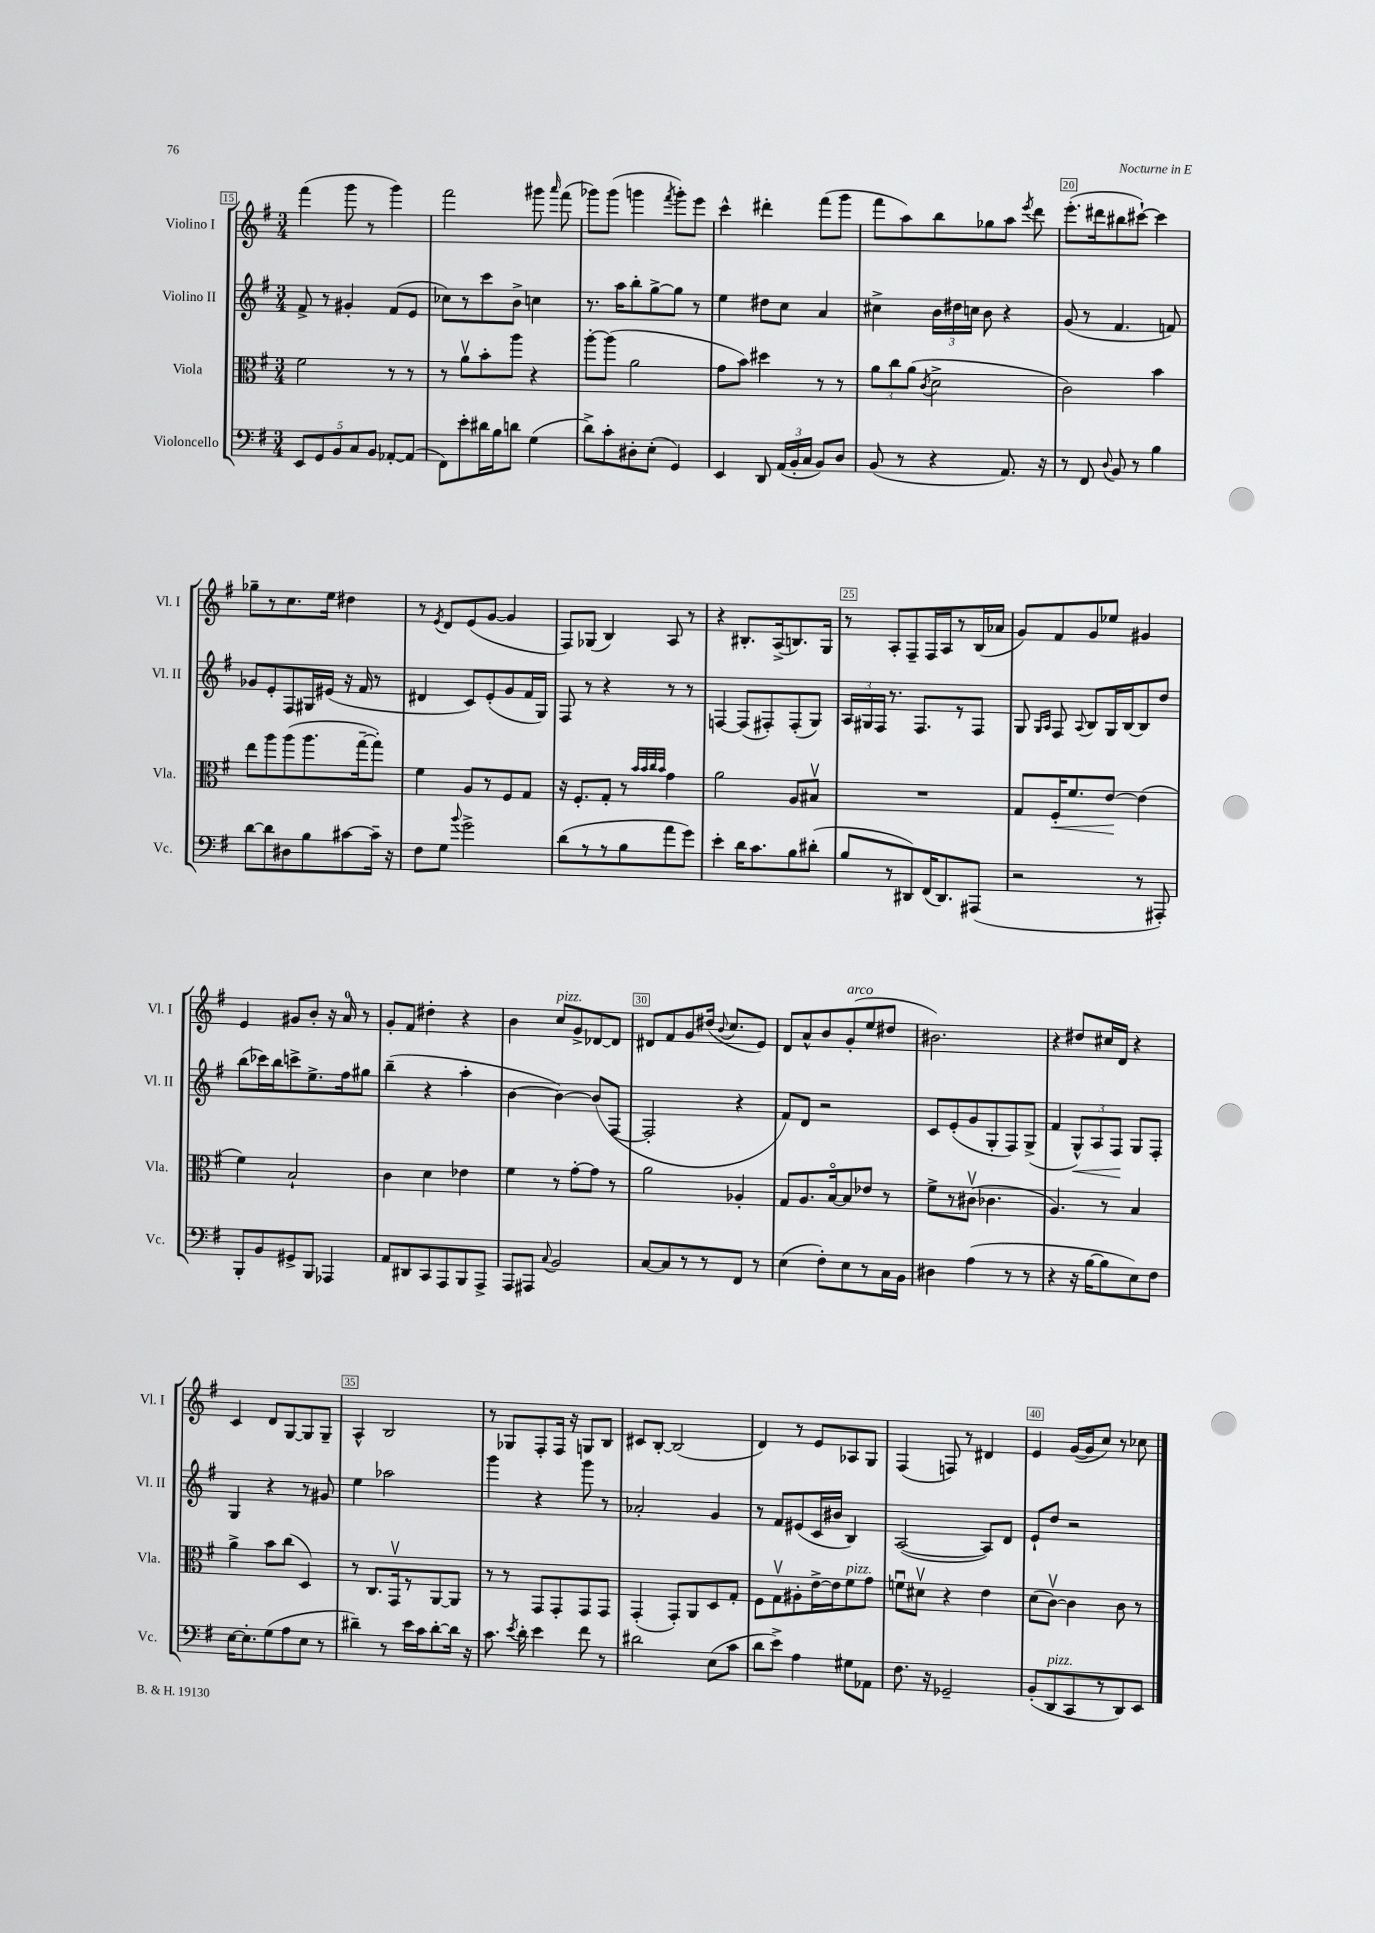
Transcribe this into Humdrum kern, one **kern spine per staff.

**kern	**kern	**dynam	**kern	**dynam	**kern
*part4	*part3	*part3	*part2	*part2	*part1
*staff4	*staff3	*staff3	*staff2	*staff2	*staff1
*I"Violoncello	*I"Viola	*	*I"Violino II	*	*I"Violino I
*I'Vc.	*I'Vla.	*	*I'Vl. II	*	*I'Vl. I
*clefF4	*clefC3	*	*clefG2	*	*clefG2
*k[f#]	*k[f#]	*	*k[f#]	*	*k[f#]
*M3/4	*M3/4	*	*M3/4	*	*M3/4
=15	=15	=15	=15	=15	=15
10EE/L	2f#\	.	8f#^/	.	(4fff#\
10GG/	.	.	.	.	.
.	.	.	8r	.	.
10BB/	.	.	.	.	.
.	.	.	4g#X'/	.	8ggg\
10C/	.	.	.	.	.
.	.	.	.	.	8r
10BB/J	.	.	.	.	.
[8AA-X'/L	8r	.	(8f#/L	.	4ggg\)
(8AA-/J]	8r	.	8e/J	.	.
=16	=16	=16	=16	=16	=16
8FF#\L)	8r	.	8cc-X\L)	.	2fff#\
8e'\	8av\L	.	8r	.	.
16d#X\L	8b'\	.	8ccc\	.	.
16B\J	.	.	.	.	.
8dn\J	8aa\J	.	8b^\J	.	.
(4G\	4r	.	4ccn\	.	8ggg#X\
.	.	.	.	.	16qqaaa/
.	.	.	.	.	(8fff#\
=17	=17	=17	=17	=17	=17
8d^\L)	[8aa'\L	.	8.r	.	8ggg-X\L)
8c'\	(8aa\J]	.	.	.	(8ggg-\J
.	.	.	16aa\KL	.	.
8D#X'\	2a\	.	8bb'\	.	4gggn\
(8E'\J	.	.	[8gg^\	.	.
.	.	.	.	.	8qfff#/
4GG/)	.	.	8gg\J]	.	8ggg'\L)
.	.	.	8r	.	8eee\J
=18	=18	=18	=18	=18	=18
4EE/	8g\L	.	4ee\	.	4ccc^^\
.	8b\J)	.	.	.	.
8DD/	4dd#X\	.	8dd#X\L	.	4ddd#X'\
(24AA/LL	.	.	8cc\J	.	.
24BB'/	.	.	.	.	.
24C/JJ	.	.	.	.	.
8BB/L)	8r	.	4a/	.	(8fff#\L
8D/J	8r	.	.	.	8ggg\J
=19	=19	=19	=19	=19	=19
(8BB/	12a\L	.	4cc#X^\	.	8fff#\L
.	12cc\	.	.	.	.
8r	.	.	.	.	8aa\)
.	(12a\J	.	.	.	.
.	8qc/	.	.	.	.
4r	2d^\	.	24b\LL	.	8bb\
.	.	.	24dd#X\	.	.
.	.	.	24ccn\JJ	.	.
.	.	.	8b\	.	8gg-X\
8.AA/)	.	.	4r	.	8aa\J
.	.	.	.	.	8qeee/
.	.	.	.	.	8ddd\
16r	.	.	.	.	.
=20	=20	=20	=20	=20	=20
8r	2c\)	.	(8g/	.	(8.eee'\L
8FF#/	.	.	8r	.	.
.	.	.	.	.	16ddd#X\k
8qqD/	.	.	.	.	.
8BB/	.	.	4.f#/	.	8bb#X\
8r	.	.	.	.	[8ccc#X`\J)
4B\	4b\	.	.	.	4ccc#\]
.	.	.	8fn/)	.	.
!!LO:LB:g=z
=21	=21	=21	=21	=21	=21
[8d\L	8ee\L	.	8g-X/L	.	8gg-X~\L
8d\]	8aa\	.	8e'/	.	8r
8D#X\	(8aa\	.	8F#/	.	8.cc\
8B\	8.aa\	.	16G#X/L	.	.
.	.	.	(16e#X/JJ	.	16ee\Jk
[8c#X\	.	.	16r	.	4dd#X\
.	[16gg~\k	.	16f#/	.	.
16c#~\Jk]	8gg'\J])	.	8r	.	.
16r	.	.	.	.	.
=22	=22	=22	=22	=22	=22
8F#\L	4f#\	.	4d#X/	.	8r
.	.	.	.	.	8qe/
8G\J	.	.	.	.	8d/L
8qqb/	.	.	.	.	.
2g^\	8A/L	.	8c/L)	.	(8e/
.	8r	.	(8e'/	.	[8g/J
.	8F#/	.	8g/	.	4g/]
.	8G/J	.	16f#/L	.	.
.	.	.	16G/JJ)	.	.
=23	=23	=23	=23	=23	=23
(8d\L	16r	.	8F#/	.	8F#/L)
.	8.F#'/L	.	.	.	.
8r	.	.	8r	.	(8G-X/J
8r	8G'/J	.	4r	.	4B/)
8B\	8r	.	.	.	.
.	32qqb/LLL	.	.	.	.
.	32qqb/	.	.	.	.
.	32qqcc/	.	.	.	.
.	32qqb/JJJ	.	.	.	.
8a\	4g\	.	8r	.	8A/
8g\J)	.	.	8r	.	8r
=24	=24	=24	=24	=24	=24
4e'\	2a\	.	[4Fn/	.	4r
16d\KL	.	.	(8F/L]	.	8.B#X'/L
8.c\	.	.	.	.	.
.	.	.	8F#X'/)	.	.
.	.	.	.	.	(16A^/k
8B\	8A/L	.	(8F#'/	.	8.Bn/)
(8d#X'\J	8B#Xv/J	.	8G/J)	.	.
.	.	.	.	.	16G/Jk
=25	=25	=25	=25	=25	=25
8B/L	2.r	.	24A/LL	.	8r
.	.	.	24G#X/	.	.
.	.	.	24F#/JJ	.	.
8r	.	.	8.r	.	8A'/L
8DD#X/)	.	.	.	.	8F#~/
.	.	.	8.F#/L	.	.
(16FF#/K	.	.	.	.	16F#/L
8.DD#/)	.	.	.	.	16A/J
.	.	.	8r	.	8r
(8AAA#X/J	.	.	8F#/J	.	(16B/L
.	.	.	.	.	16a-X/JJ
=26	=26	=26	=26	=26	=26
2r	8G/L	.	8G/	.	8g/L)
.	.	.	16qqG/LL	.	.
.	.	.	16qqA/JJ	.	.
!	!	!LO:HP:b	!	!	!
.	16F#'/K	<	8F#/	.	8f#/
.	8.f#/	.	.	.	.
.	.	.	8qqA/	.	.
.	.	.	8B/L	.	8g/
.	[8e/J	.	16G/L	.	8ee-X/J
.	.	.	[16B/J	.	.
8r	(4e\]	[	8B/]	.	4g#X/
8AAA#X'/)	.	.	8dd/J	.	.
!!LO:LB:g=z
=27	=27	=27	=27	=27	=27
8BBB'/L	4f#\)	.	(8bb\L	.	4e/
8BB/	.	.	16ccc-X\L)	.	.
.	.	.	16bb\J	.	.
8GG#X^/	2B`/	.	8cccn^\	.	8g#X/L
8BBB/J	.	.	8.ee^\	.	8b'/J
4AAA-X/	.	.	.	.	16r
.	.	.	16ff#\k	.	16a/
.	.	.	8gg#X\J	.	8r
=28	=28	=28	=28	=28	=28
8AA/L	4c\	.	(4bb~\	.	8g'/L
8DD#X/	.	.	.	.	8f#/J
8CC/	4d\	.	4r	.	4dd#X'\
8AAA/	.	.	.	.	.
8BBB/	4e-X\	.	4aa'\	.	4r
8AAA^/J	.	.	.	.	.
=29	=29	=29	=29	=29	=29
8AAA/L	4f#\	.	[4b\	.	4b\
8AAA#X/J	.	.	.	.	.
8qqC/	.	.	.	.	.
!	!	!	!	!	!LO:TX:a:i:t=pizz.
2BB/	8r	.	4b\_)	.	8cc/L
.	[8g'\L	.	.	.	8g^/
.	8g\J]	.	(8b/L]	.	[8d-X/
.	8r	.	[8F#/J	.	8d-/J]
=30	=30	=30	=30	=30	=30
[8C/L	2a\	.	2F#'/]	.	8d#X/L
8C/]	.	.	.	.	8f#/
8r	.	.	.	.	8g/
8r	.	.	.	.	(16dd#X/Jk
.	.	.	.	.	8qqb/
.	.	.	.	.	8.cc/L
8FF#/J	4A-X'/	.	4r	.	.
8r	.	.	.	.	8e/J)
=31	=31	=31	=31	=31	=31
(4E\	8G/L	.	8f#/L)	.	8d/L
.	8.A/	.	8d/J	.	8a^^/
8F#'\L)	.	.	2r	.	8b/
.	[16B/k	.	.	.	.
!	!	!	!	!	!LO:TX:a:i:t=arco
8E\	8B/]	.	.	.	(8g'/
8r	8e-X/J	.	.	.	8ee/
16C\L	8r	.	.	.	8dd#X/J
16BB\JJ	.	.	.	.	.
=32	=32	=32	=32	=32	=32
4D#X\	8f#^\L	.	8c/L	.	2.b#X\)
.	8r	.	(8e'/	.	.
(4A\	(8c#Xv\J	.	8g/	.	.
.	4.c-X\	.	8G'/	.	.
8r	.	.	8F#/)	.	.
8r	.	.	(8G^/J	.	.
=33	=33	=33	=33	=33	=33
4r	4.A/)	.	4f#/	.	4r
!	!	!	!	!LO:HP:b	!
16r	.	.	12G^^/L)	<	8dd#X/L
[16B\KL	.	.	.	.	.
.	.	.	12A/	.	.
8B\]	8r	.	.	.	16cc#X/L
.	.	.	12F#/J	.	.
.	.	.	.	.	16d/JJ
8E\)	4B/	.	8G/L	[	4r
8F#\J	.	.	8F#'/J	.	.
!!LO:LB:g=z
=34	=34	=34	=34	=34	=34
[16E\KL	4a^\	.	4G/	.	4c/
8.E'\]	.	.	.	.	.
(8G\	8b\L	.	4r	.	8d/L
8A\	(8cc\J	.	.	.	[8G/
8E\J	4D/)	.	8r	.	8G/]
8r	.	.	8g#X/	.	8G~/J
=35	=35	=35	=35	=35	=35
4d#X~\)	8r	.	4ee\	.	4A^^/
.	8.C/L	.	.	.	.
8r	.	.	2aa-X\	.	2B/
.	16GGv/k	.	.	.	.
16e\LL	8r	.	.	.	.
16c\J	.	.	.	.	.
[8d#'\	[8AA/	.	.	.	.
16d#\Jk]	8AA/J]	.	.	.	.
16r	.	.	.	.	.
=36	=36	=36	=36	=36	=36
8.c\	8r	.	4ggg\	.	8r
.	8r	.	.	.	8G-X/L
8qe/	.	.	.	.	.
16d'\	.	.	.	.	.
4e\	8GG/L	.	4r	.	8F#'/
.	8GG'/	.	.	.	16F#/Jk
.	.	.	.	.	16r
8f#\	8GG/	.	8ggg\	.	8Gn/L
8r	8GG/J	.	8r	.	8B/J
=37	=37	=37	=37	=37	=37
2d#X\	(4GG'/	.	2a-X'/	.	8c#X/L
.	.	.	.	.	[8B'/J
.	8GG'/L)	.	.	.	(2B/]
.	8AA/	.	.	.	.
(8E\L	8D/	.	4g/	.	.
8c\J	8G'/J	.	.	.	.
=38	=38	=38	=38	=38	=38
8d\L	8F#\L	.	8r	.	4d/)
8e^\J)	8Gv\	.	8f#/L	.	.
4A\	8A#X'\	.	(8e#X/	.	8r
.	[16e^\L	.	16c/L	.	8e/L
.	16e\J]	.	16b#X/JJ	.	.
!	!LO:TX:a:i:t=pizz.	!	!	!	!
8G#X\L	8f#\	.	4B/)	.	8A-X/
8AA-X\J	8g\J	.	.	.	8G/J
=39	=39	=39	=39	=39	=39
8.F#\	8fnu\L	.	([2A/	.	(4F#/
.	8d#Xv\J	.	.	.	.
16r	.	.	.	.	.
2GG-X~/	4r	.	.	.	8Fn/)
.	.	.	.	.	8r
.	4e\	.	8A/L])	.	4d#X/
.	.	.	8d/J	.	.
=40	=40	=40	=40	=40	=40
(8BB'/L	(8d\L	.	8e`/L	.	4e/
!LO:TX:a:i:t=pizz.	!	!	!	!	!
8DD/	[8cv\J)	.	8dd/J	.	.
8CC/	4c\]	.	2r	.	([16g/LL
.	.	.	.	.	16g/J]
8r	.	.	.	.	8cc/J)
8DD/)	8c\	.	.	.	8r
8EE/J	8r	.	.	.	8cc-X\
==	==	==	==	==	==
*-	*-	*-	*-	*-	*-
